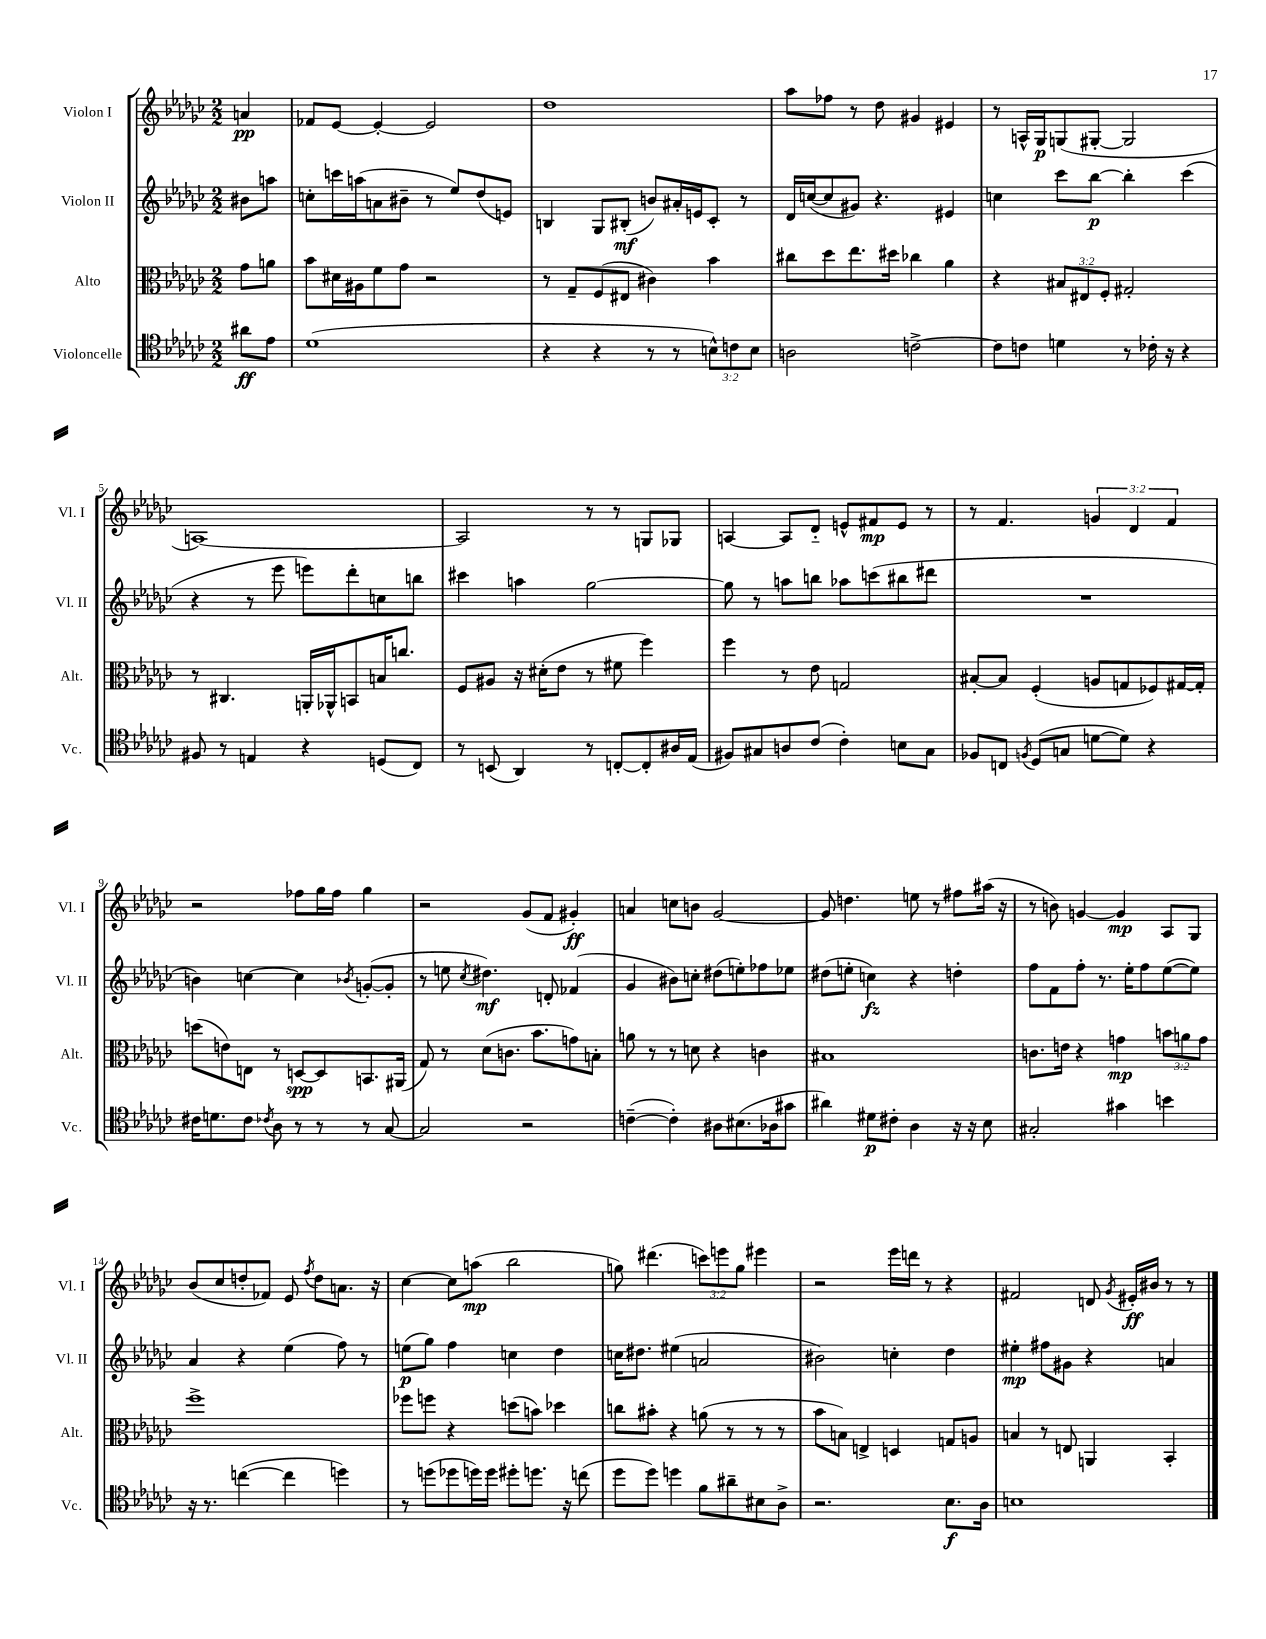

**kern	**kern	**kern	**kern
*staff4	*staff3	*staff2	*staff1
*clefC4	*clefC3	*clefG2	*clefG2
*k[b-e-a-d-g-c-]	*k[b-e-a-d-g-c-]	*k[b-e-a-d-g-c-]	*k[b-e-a-d-g-c-]
*M2/2	*M2/2	*M2/2	*M2/2
8a#\L	8g-\L	8b#\L	4a/
8e-\J	8a\J	8aa\J	.
=	=	=	=
(1d-	8b-\L	8cc'\L	8f-/L
.	16d#\L	16ccc\L	[8e-/J
.	16A#\J	(16aa\J	.
.	8f\	8a\	4e-'/_
.	8g-\J	8b#~\J	.
.	2r	8r	2e-/]
.	.	8ee-/L)	.
.	.	(8dd-/	.
.	.	8e/J)	.
=	=	=	=
4r	8r	4B/	1dd-
.	8G-~/L	.	.
4r	(8F/	8G-/L	.
.	8E#/J	(8B#'/J	.
8r	4c#\)	8b/L)	.
8r	.	16a#'/L	.
.	.	16e/J	.
12B^^\L)	4b-\	8c-'/J	.
12c\	.	.	.
.	.	8r	.
12B\J	.	.	.
=	=	=	=
2A\	8cc#\L	16d-/LL	8aa-\L
.	.	([16cc/J	.
.	8dd-\	8cc/]	8ff-\J
.	8.ee-\	8g#/J)	8r
.	.	4.r	8dd-\
.	16dd#\Jk	.	.
[2c^\	4cc-\	.	4g#/
.	4a-\	4e#/	4e#/
=	=	=	=
8c\]L	4r	4cc\	8r
8c\J	.	.	16A^^/LL
.	.	.	16G-/J
4d\	12B#/L	8ccc-\L	(8G/
.	12E#/	.	.
.	.	[8bb-\J	[8G#'/J
.	12F'/J	.	.
8r	2G#'/	4bb-'\]	2G#/]
16c-'\	.	.	.
16r	.	.	.
4r	.	(4ccc-\	.
=	=	=	=
8F#/	8r	4r	[1A)
8r	4.C#/	.	.
4E/	.	8r	.
.	.	8eee-\	.
4r	16AA'/LL	8eee\L)	.
.	16AA-^^/J	.	.
.	8BB/	8ddd-'\	.
(8D/L	16B/K	8cc\	.
.	8.cc/J	.	.
8C-/J)	.	8bb\J	.
=	=	=	=
8r	8F/L	4ccc#\	2A/]
(8BB/	8A#/J	.	.
4AA-/)	16r	4aa\	.
.	(16d#'\LK	.	.
.	8e-\J	.	.
8r	8r	[2gg-\	8r
[8C'/L	8f#\	.	8r
8C'/]	4ff\)	.	8G/L
16A#/L	.	.	8G-/J
(16E-/JJ	.	.	.
=	=	=	=
8F#/L)	4ff\	8gg-\]	[4A/
8G#/	.	8r	.
8A/	8r	8aa\L	8A/]L
(8c-/J	8e-\	8bb\J	8d-'~/J
4c-'\)	2G/	8aa-\L	8e^^/L
.	.	(8ccc\	8f#/
8B\L	.	8bb#\	8e/J
8G#\J	.	8ddd#\J	8r
=	=	=	=
8F-/L	[8B#'/L	1r	8r
8C/J	8B#/]J	.	4.f/
8qF/	.	.	.
(8D-/L	(4F'/	.	.
8G/J	.	.	.
[8d\L	8A/L	.	6g/
8d\]J)	8G/	.	.
.	.	.	6d-/
4r	8F-/)	.	.
.	.	.	6f/
.	[16G#/L	.	.
.	16G#'/]JJ	.	.
=	=	=	=
16c#\LK	(8dd\L	4b\)	2r
8.d\	.	.	.
.	8e\)	.	.
8c#\J	8E\J	[4cc\	.
8qc-/	.	.	.
8A-\	8r	.	.
8r	[8D/L	4cc\]	8ff-\L
8r	8D/]	.	16gg-\L
.	.	.	16ff-\JJ
.	.	8qb-/	.
8r	8.BB/	([8g'/L	4gg-\
[8G-/	.	8g'/]J	.
.	(16AA#/Jk	.	.
=	=	=	=
2G-/]	8G-/)	8r	2r
.	8r	8ee\	.
.	.	8qcc-/	.
.	(8d-\L	4.dd#\)	.
.	8.c\J	.	.
2r	.	.	(8g-/L
.	8.b-\L	.	.
.	.	8d'/	8f/J
.	8g\)	(4f-/	4g#'/)
.	8B'\J	.	.
=	=	=	=
([4c~\	8a\	4g-/	4a/
.	8r	.	.
4c'\])	8r	8b#\L)	8cc\L
.	8d\	8cc'\J	8b\J
8A#\L	4r	(8dd#\L	[2g-/
(8.B#\	.	8ee'\)	.
.	4c\	8ff-\	.
16A-\k	.	.	.
8g#\J	.	8ee-\J	.
=	=	=	=
4a#\)	1B#	(8dd#\L	8g-/]
.	.	8ee'\J	4.dd\
8d#\L	.	4cc\)	.
8c#'\J	.	.	.
4A-\	.	4r	8ee\
.	.	.	8r
16r	.	4dd'\	8ff#\L
16r	.	.	.
8B-\	.	.	(16aa#\Jk
.	.	.	16r
=	=	=	=
2G#'/	8.c\L	8ff\L	8r
.	.	8f\	8b\)
.	16e\Jk	.	.
.	4r	8ff'\J	[4g/
.	.	8.r	.
4g#\	4g\	.	4g/]
.	.	16ee-'\LK	.
.	.	8ff\	.
4b\	12b\L	([8ee-\	8A-/L
.	12a\	.	.
.	.	8ee-\]J)	8G-/J
.	12g\J	.	.
=	=	=	=
16r	1ff^	4a-/	(8b-/L
8.r	.	.	.
.	.	.	8cc-/
([4cc\	.	4r	8dd'/
.	.	.	8f-/J)
4cc\]	.	(4ee-\	8e-/
.	.	.	8qff/
.	.	.	8dd\L
4dd\)	.	8ff\)	8.a\J
.	.	8r	.
.	.	.	16r
=	=	=	=
8r	8ff-\L	(8ee\L	[4cc-\
(8dd\L	8ff\J	8gg-\J)	.
8dd-\	4r	4ff\	8cc-\]L
16dd\L)	.	.	(8aa\J
16dd\JJ	.	.	.
8dd#'\L	(8dd\L	4cc\	2bb-\
8.dd\J	8b\J)	.	.
.	4dd-\	4dd-\	.
16r	.	.	.
(8cc\	.	.	.
=	=	=	=
8dd-\L	8cc\L	16cc\LK	8gg\)
.	.	8.dd#\J	.
8dd-\J)	8b#'\J	.	(4.ddd#\
4dd\	4r	(4ee#\	.
8f\L	(8a\	2a/	12ccc\L)
.	.	.	12eee\
8a#~\	8r	.	.
.	.	.	12gg\J
8B#\	8r	.	4eee#\
8A-^\J	8r	.	.
=	=	=	=
2.r	8b-\L	2b#\)	2r
.	8B\J)	.	.
.	4E^/	.	.
.	4D/	4cc'\	16eee-\LL
.	.	.	16ddd\JJ
.	.	.	8r
8.B-\L	8G/L	4dd-\	4r
.	8A/J	.	.
16A-\Jk	.	.	.
=	=	=	=
1B	4B/	4ee#'\	2f#/
.	8r	8ff#\L	.
.	8E/	8g#\J	.
.	4AA/	4r	8d/
.	.	.	8qg-/
.	.	.	16e#'/LL
.	.	.	16b#/JJ
.	4BB-'/	4a/	8r
.	.	.	8r
==	==	==	==
*-	*-	*-	*-
